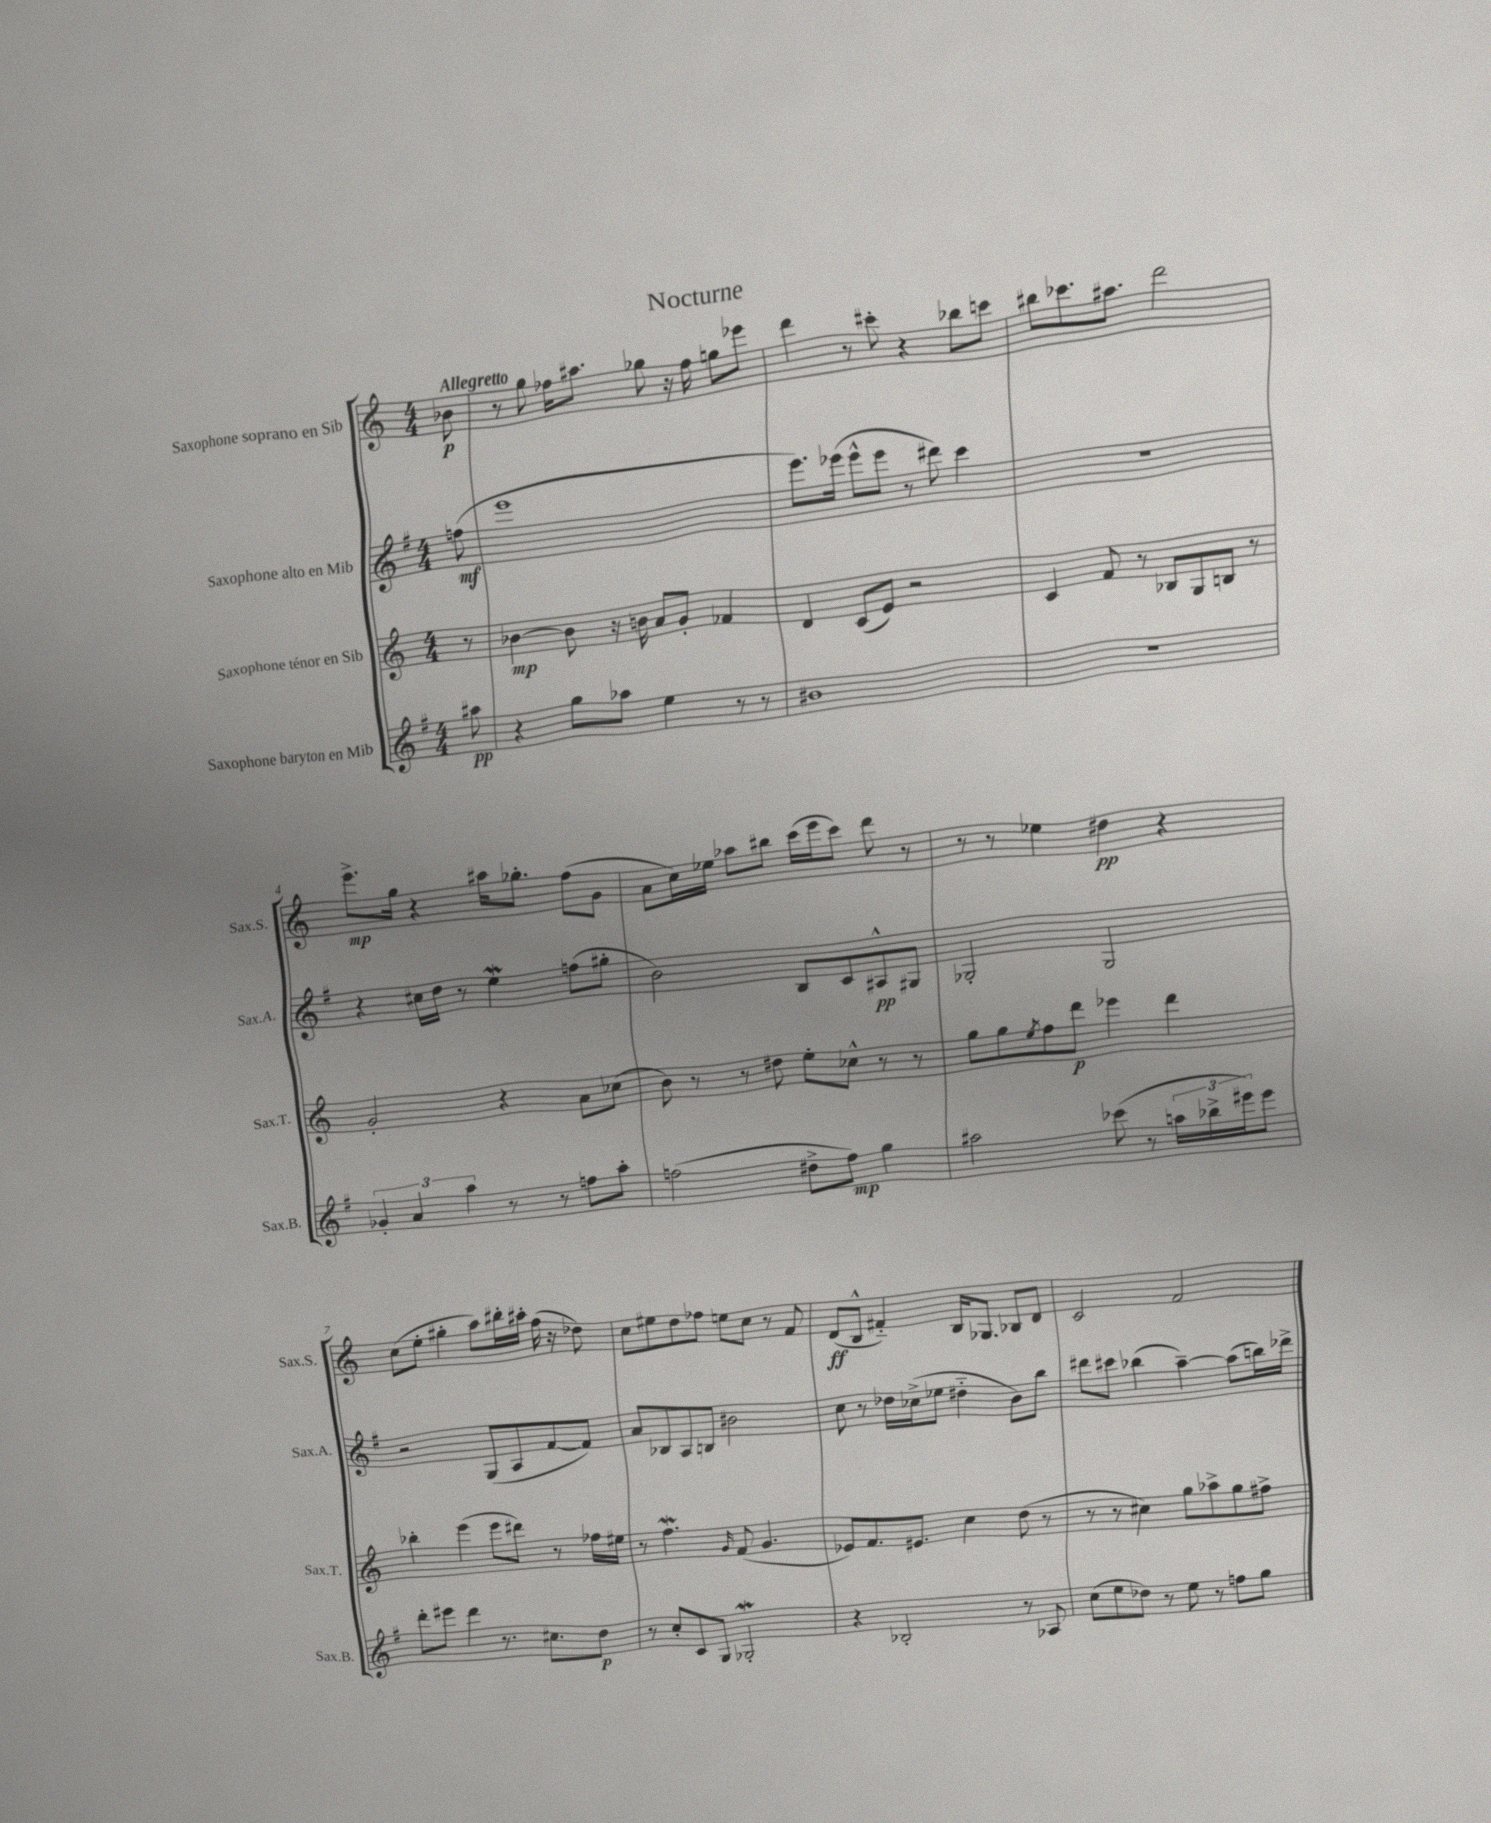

**kern	**kern	**kern	**kern
*staff4	*staff3	*staff2	*staff1
*clefG2	*clefG2	*clefG2	*clefG2
*k[f#]	*k[]	*k[f#]	*k[]
*M4/4	*M4/4	*M4/4	*M4/4
8aa#\	8r	(8ff\	8b-\
=	=	=	=
4r	[4b-\	1eee	8r
.	.	.	8gg\
8gg\L	8b-\]	.	16ff-\LK
.	.	.	8.aa#\J
8aa-\J	16r	.	.
.	16b\	.	.
4ee\	8a/L	.	8gg-\
.	8g'/J	.	16r
.	.	.	16ff-\
8r	4f-/	.	8gg\L
8r	.	.	8eee-\J
=	=	=	=
1b#	4d/	8.eee\L)	4ddd\
.	.	(16eee-\Jk	.
.	(8c/L	8eee-^^\L	8r
.	8e/J)	8eee-\J	8ccc#'\
.	2r	8r	4r
.	.	8ddd#\)	.
.	.	4ccc\	8bb-\L
.	.	.	8ccc\J
=	=	=	=
1r	4c/	1r	8bb#\L
.	.	.	8.ccc-\
.	8f/	.	.
.	.	.	8.aa#\J
.	8r	.	.
.	8B-/L	.	2ddd\
.	8G/	.	.
.	8B/J	.	.
.	8r	.	.
=	=	=	=
6g-'/	2g'/	4r	8.eee^\L
6a/	.	.	.
.	.	.	16gg\Jk
.	.	16cc#\LL	4r
.	.	16dd\JJ	.
6aa\	.	.	.
.	.	8r	.
8r	4r	4ee\	16aa#\LK
.	.	.	8.gg-'\J
8r	.	.	.
8ff\L	8a\L	(8ff\L	(8ff\L
8aa'\J	(8cc-\J	8gg#'\J	8g\J
=	=	=	=
(2ff\	8b\)	2b\)	8a\L
.	8r	.	16cc\L)
.	.	.	16ee-\JJ
.	8r	.	8aa-\L
.	8dd#\	.	8bb#\J
8dd#^\L	8ee'\L	8B/L	(16ccc\LL
.	.	.	16eee\J
8ff\J)	8cc-^^\J	8c/	8ccc\J)
4gg\	8r	8A#^^/	8ddd\
.	8r	8G#/J	8r
=	=	=	=
2aa#\	8gg\L	2G-'/	8r
.	8gg\	.	8r
.	8qee/	.	.
.	8ff\	.	4ee-\
.	8ddd\J	.	.
(8ccc-\	4eee-\	2G-/	4dd#\
8r	.	.	.
24aa\LL	4ddd\	.	4r
24bb-^\	.	.	.
24eee#\J)	.	.	.
8eee#\J	.	.	.
=	=	=	=
8ddd'\L	4bb-'\	2r	(8cc\L
8eee#\J	.	.	8ee'\J
4ddd\	(4eee\	.	4gg#'\
8.r	8eee\L	(8G/L	8aa\L)
.	8ddd#\J)	8A/	16bb#'\L
8.cc#\L	.	.	16aa#'\JJ
.	8r	[8f#/	(16ff\
.	.	.	16r
8dd\J	16ff-\LL	8f#/]J)	8dd-\)
.	16ee#\JJ	.	.
=	=	=	=
8r	8r	8a/L	8cc\L
8cc'/L	4.ff\	8B-/	8ee#\
8c/	.	8A/	8dd\
8G/J	.	8B/J	8ff-\J
.	16qqg/	.	.
2G-'/	(8f/	2b#\	8ee\L
.	4.g/	.	8cc\J
.	.	.	8r
.	.	.	8f/
=	=	=	=
4r	8e-/L)	8cc\	(8d/L
.	8.f/	8r	8B^^/J
2B-'/	.	16dd-\LL	4f#'~/)
.	8.e#/J	(16cc-^\J	.
.	.	8ee-\J	.
.	4cc\	4dd#'~\	16B/LK
.	.	.	8.G-/J
8r	(8dd\	8b\L)	8B-/L
8A-/	8r	8bb\J	8d/J
=	=	=	=
(8cc\L	8r	8ddd#\L	2c/
8ee\	8r	8ccc#\J	.
8dd-\J)	4cc#\)	(4bb-\	.
8r	.	.	.
8ee\	8gg\L	[4aa~\)	2f/
8r	8aa-^\	.	.
8ff\L	8gg\	(8aa\]L	.
8gg\J	8ff#^\J	16bb\L)	.
.	.	16ddd-^\JJ	.
==	==	==	==
*-	*-	*-	*-
